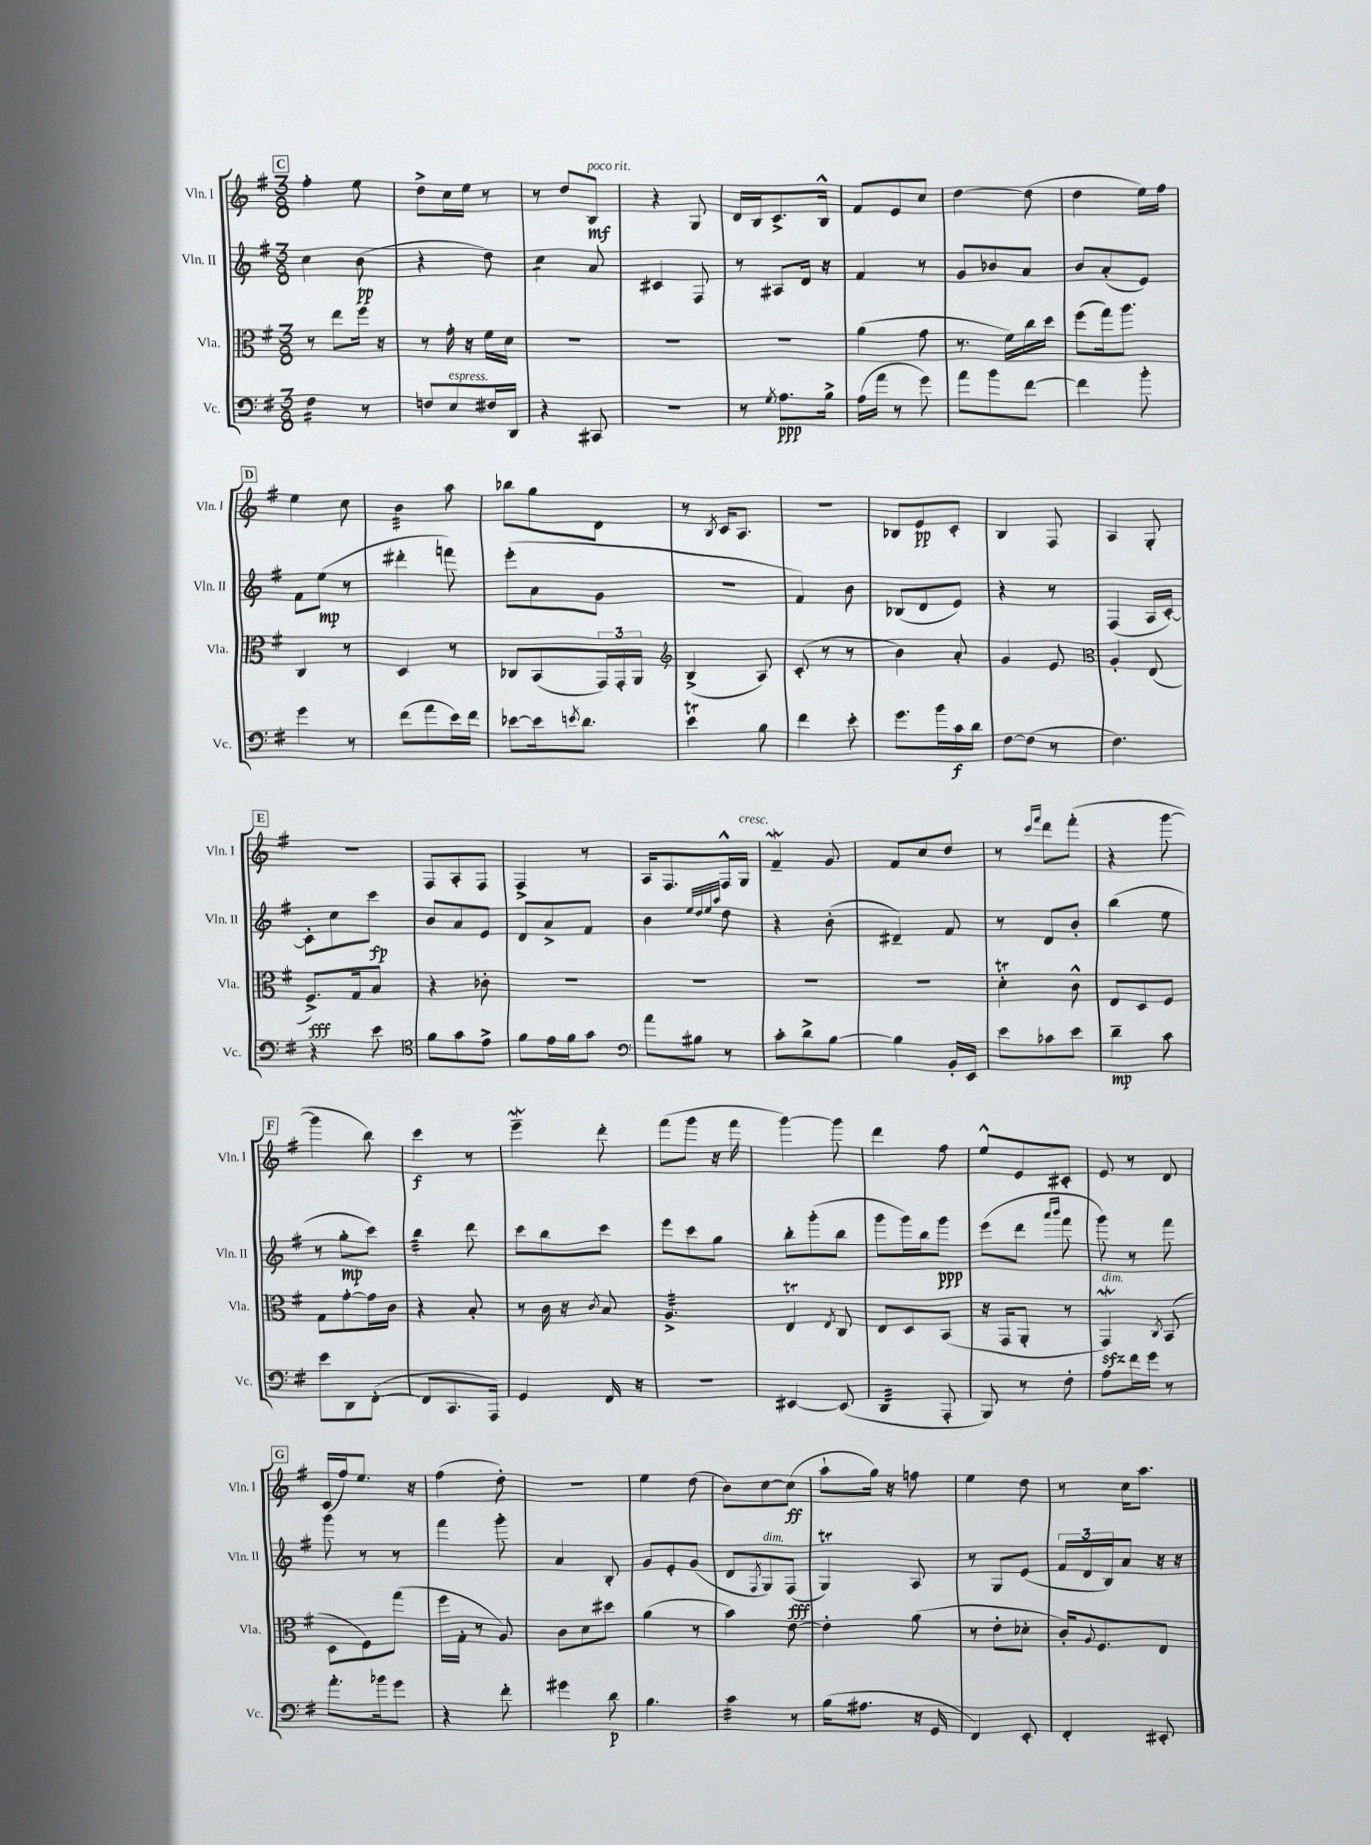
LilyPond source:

<<
\new StaffGroup <<
\new Staff = "s0" \with { instrumentName = "Vln. I" shortInstrumentName = "Vln. I" } {
    \clef treble \key g \major \numericTimeSignature \time 3/8
    \mark \markup { \box "C" } fis''4-. e''8 |
    d''8-> c''16 e''16 r8 |
    r8 d''8 b8\mf^\markup { \italic "poco rit." } |
    r4 g8 |
    d'16 b16 c'8.-> b16-^ |
    fis'8 e'8 c''8 |
    d''4~ d''8( |
    d''4 e''16) fis''16 |
    \mark \markup { \box "D" } e''4 c''8 |
    b'4:32 a''8 |
    bes''8 g''8 d'8 |
    r8 \acciaccatura { b8 } c'16 a8. |
    R4. |
    bes8 e'8\pp c'8-. |
    b4 fis8 |
    a4 g8-. |
    \mark \markup { \box "E" } R4. |
    fis8 a8-. fis8 |
    fis4-> r8 |
    a16 fis8. fis16-^ g16^\markup { \italic "cresc." } |
    fis'4--\mordent g'8 |
    fis'8 c''8 d''8 |
    r8 \grace { c'''16 fis'''16 } d'''8 fis'''8-.( |
    r4 g'''8~ |
    \mark \markup { \box "F" } g'''4 b''8) |
    c'''4\f r8 |
    e'''4--\mordent d'''8-. |
    fis'''8( g'''8 r16 fis'''16 |
    g'''4~) g'''8 |
    d'''4 fis''8 |
    e''8-^ e'8 cis'8-. |
    e'8 r8 d'8 |
    \mark \markup { \box "G" } c'16( fis''16) e''8. r16 |
    fis''4( d''8-.) |
    R4. |
    e''4 d''8( |
    b'8) c''8~ c''8\ff( |
    a''8-! g''16) r16 f''8 |
    e''4 d''8 |
    r8 c''16 a''8. \bar "|." |
}
\new Staff = "s1" \with { instrumentName = "Vln. II" shortInstrumentName = "Vln. II" } {
    \clef treble \key g \major \numericTimeSignature \time 3/8
    \mark \markup { \box "C" } c''4 b'8\pp( |
    r4 d''8) |
    c''4:8 a'8 |
    cis'4 fis8 |
    r8 ais8 d'16 r16 |
    fis'4 r8 |
    g'8 bes'8 a'8 |
    b'8 a'8-.( e'8) |
    \mark \markup { \box "D" } fis'8 e''8\mp( r8 |
    dis'''4-. f'''8) |
    e'''8-.( a'8 g'8 |
    R4. |
    fis'4) b'8 |
    bes8( d'8 e'8) |
    r4 r8 |
    fis4( a16 c'16~-.) |
    \mark \markup { \box "E" } c'8-. c''8 c'''8\fp |
    b'8 a'8 e'8 |
    d'8 a'8-> fis'8 |
    b'4 \grace { e''32 d''32 e''32 a''32 } d''8 |
    r4 b'8-.( |
    dis'4--) fis'8 |
    r8 d'8 b'8-. |
    b''4( e''8 |
    \mark \markup { \box "F" } r8 g''8-.\mp c'''8) |
    b''4:32 d'''8 |
    c'''8 b''8 c'''8 |
    e'''8 c'''8 g''8 |
    b''8-. g'''8-.( b''8 |
    g'''8 g'''16) b''16 g'''8\ppp |
    e'''8( d'''8 \grace { a'''16 b'''16 } fis'''8 |
    g'''8) r8 fis'''8 |
    \mark \markup { \box "G" } g'''8 r8 r8 |
    fis'''4 g'''8-. |
    a'4 b8-. |
    g'8 e'8-. g'8( |
    d'8 \acciaccatura { fis8 } g8^\markup { \italic "dim." }) fis8\fff( |
    g4\trill) a8 |
    r8 g8 e'8( |
    \tuplet 3/2 { fis'16 d'16 b16) } a'8 r16 r16 \bar "|." |
}
\new Staff = "s2" \with { instrumentName = "Vla." shortInstrumentName = "Vla." } {
    \clef alto \key g \major \numericTimeSignature \time 3/8
    \mark \markup { \box "C" } r8 e''8 fis''16 r16 |
    r8 g'16-. r16 fis'16 d'16 |
    R4. |
    R4. |
    R4. |
    a'4( g'8 |
    r8. fis'16) c''16 d''16 |
    fis''8( g''16) a''8. |
    \mark \markup { \box "D" } c4 r8 |
    d4 r8 |
    ces8 b,8( \tuplet 3/2 { g,16) g,16-. a,16 } |
    \clef treble b4->( a8) |
    c'8-.( r8 r8 |
    b'4) a'8-. |
    g'4 e'8 |
    \clef alto a4-. e8( |
    \mark \markup { \box "E" } fis8.->\fff) g16 b8 |
    r4 ces'8-. |
    R4. |
    R4. |
    R4. |
    R4. |
    d'4-.\trill c'8-^ |
    e8 d8 fis8 |
    \mark \markup { \box "F" } g8 g'8~-. g'16 c'16 |
    r4 b8-. |
    r8 c'16 r16 \acciaccatura { c'8 } b8 |
    a4.:32-> |
    e4\trill \acciaccatura { e8 } c8 |
    e8 d8 b,8( |
    r16 g,16 a,8-. r8 |
    g,4\mordent\sfz^\markup { \italic "dim." }) \acciaccatura { c8 } b,8( |
    \mark \markup { \box "G" } d8 fis8) g''8( |
    fis''16 g16-. r8 a8) |
    c'8 d'8 dis''8 |
    a'4( r8 |
    b'4) e'8~ |
    e'4-. a'8( |
    r8 e'8-. des'8-. |
    c'16-.) \appoggiatura { a8 } fis8. e8 \bar "|." |
}
\new Staff = "s3" \with { instrumentName = "Vc." shortInstrumentName = "Vc." } {
    \clef bass \key g \major \numericTimeSignature \time 3/8
    \mark \markup { \box "C" } fis4:16 r8 |
    f8 e8^\markup { \italic "espress." } fis16 d,16 |
    r4 cis,8 |
    R4. |
    r8 \acciaccatura { g8 } a8.\ppp b16-> |
    a16( a'16 r8 g'8) |
    a'8 b'8 fis'8~ |
    fis'4 b'8-. |
    \mark \markup { \box "D" } g'4 r8 |
    fis'8( a'8 e'16) fis'16 |
    ees'8~ ees'16 \acciaccatura { e'8 } d'8. |
    e'4\trill b8 |
    fis'4 e'8-. |
    g'8. b'16 c'16\f d'16 |
    fis8~ fis8( r8 |
    fis4.) |
    \mark \markup { \box "E" } r4 e'8 |
    \clef tenor fis'8 g'8 e'8-> |
    fis'8 e'16 fis'16 g'8 |
    \clef bass a'8 bis8 r8 |
    c'8-. d'8-> b8~ |
    b4 b,16-. e,16 |
    e'8 ces'8 e'8 |
    d'4--\mp c'8 |
    \mark \markup { \box "F" } e'8 d,8 fis,8~-.( |
    fis,8 c,8. a,,16) |
    g,4 fis,16 r16 |
    R4. |
    eis,4~ eis,8( |
    d,4:32 a,,8-. |
    b,,8) r8 fis8-. |
    a8 fis'16 g'16 r8 |
    \mark \markup { \box "G" } a'8.-. bes'16 g'8 |
    r4 fis'8-. |
    gis'4 d'8\p |
    b4. |
    c'4:32 r8 |
    b16( ais8. r16 g,16 |
    fis,4) e,8-. |
    fis,4-. eis,8-. \bar "|." |
}
>>
>>
